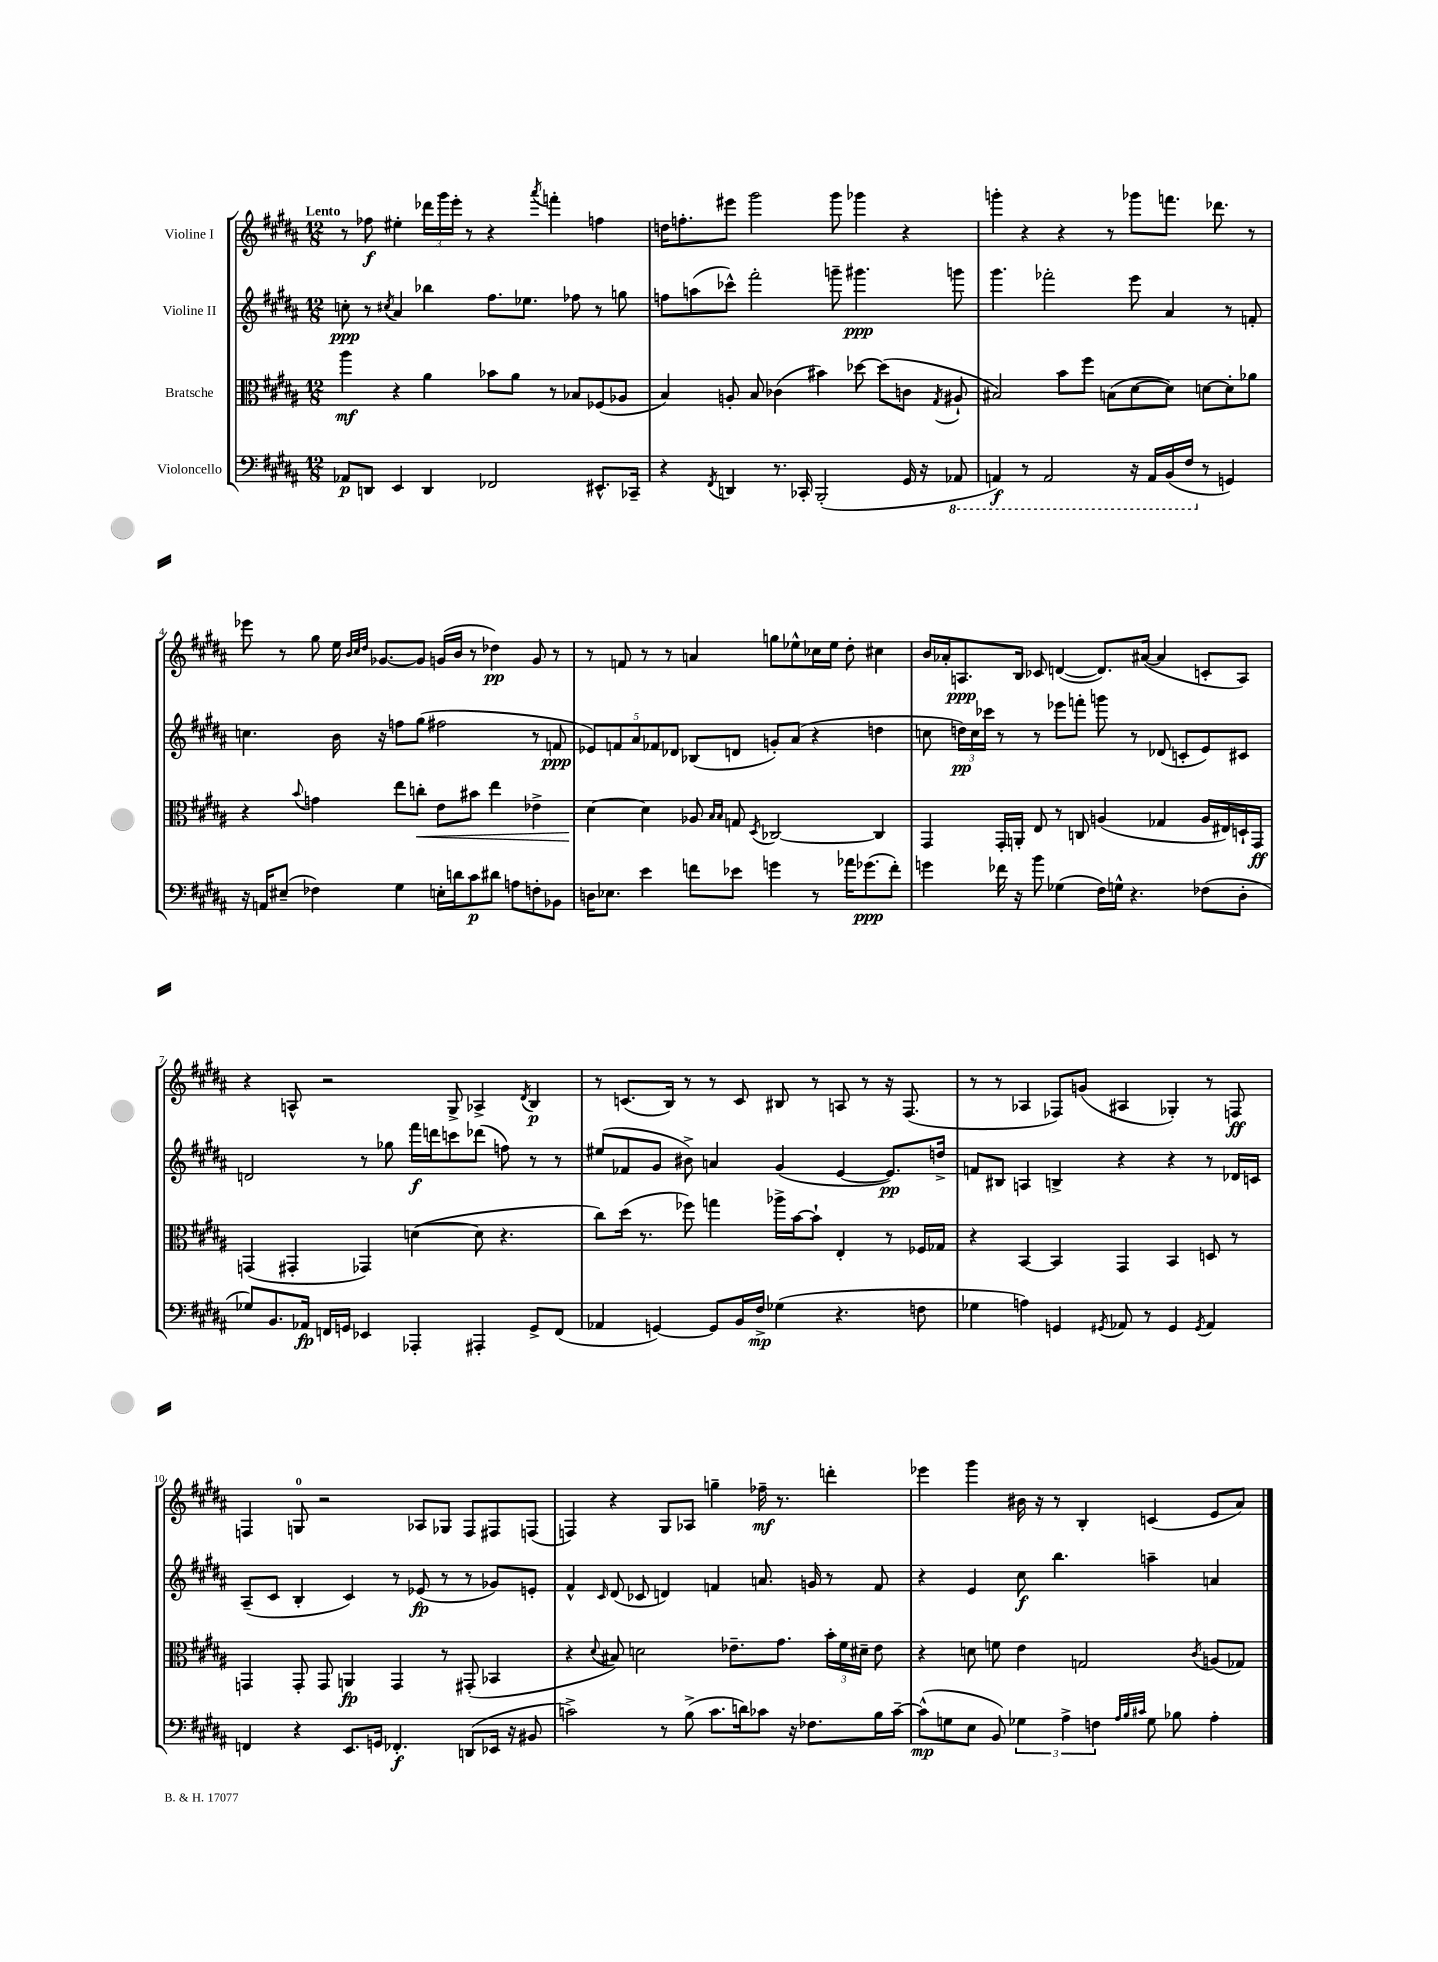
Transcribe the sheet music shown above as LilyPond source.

<<
\new StaffGroup <<
\new Staff = "s0" \with { instrumentName = "Violine I" } {
    \clef treble \key b \major \numericTimeSignature \time 12/8 \tempo "Lento"
    \autoBeamOff r8 fes''8\f eis''4-. \tuplet 3/2 { des'''16[ gis'''16 e'''16]-. } r8 r4 \acciaccatura { ais'''8 } f'''4-. f''4 |
    d''16[ f''8.-. eis'''8] gis'''2 gis'''8 ges'''4 r4 |
    g'''4-. r4 r4 r8 ges'''8[ f'''8.] des'''8. r8 |
    ees'''8 r8 gis''8 e''16 \grace { b'32[ cis''32 dis''32] } ges'8.[~ ges'8] g'16[( b'16] r8 des''4\pp) g'8 r8 |
    r8 f'8 r8 r8 a'4 g''8[ ees''8-^ ces''16 ees''16] dis''8-. cis''4 |
    b'16[ aes'16-. a8.\ppp b16] ces'8 d'4~( d'8.[) ais'16]~( ais'4 c'8[-. a8]) |
    r4 a8-^ r2 gis8-> aes4-> \acciaccatura { dis'8 } b4\p |
    r8 c'8.[( b16]) r8 r8 c'8 bis8 r8 a8 r8 r16 fis8.( |
    r8 r8 aes4 fes8[) g'8]( ais4 ges4-.) r8 f8\ff |
    f4 g8-0 r2 aes8[ ges8] f8[ fis8 f8]( |
    f4) r4 gis8[ aes8] g''4-- fes''16--\mf r8. d'''4-. |
    ees'''4 gis'''4 bis'16 r16 r8 b4-. c'4( e'8[ ais'8]) \bar "|." |
}
\new Staff = "s1" \with { instrumentName = "Violine II" } {
    \clef treble \key b \major \numericTimeSignature \time 12/8
    \autoBeamOff c''8-.\ppp r8 \acciaccatura { cis''8 } ais'4 bes''4 fis''8.[ ees''8.] fes''8 r8 g''8 |
    f''8[ a''8( ces'''8]-^) fis'''2-. g'''8-- gis'''4.\ppp g'''8 |
    gis'''4. fes'''2-. e'''8 ais'4 r8 f'8-. |
    c''4. b'16 r16 f''8[ gis''8]( fis''2 r8 f'8\ppp |
    \tuplet 5/4 { ees'8[) f'8 ais'8 fes'8 des'8] } bes8[( d'8] g'8[-.) ais'8]( r4 d''4 |
    c''8 \tuplet 3/2 { d''16[\pp) c''16 ces'''16] } r8 r8 ees'''8[ f'''8]-. g'''8 r8 des'8( c'8[-. e'8) cis'8] |
    d'2 r8 ges''8 fis'''16[\f d'''16 c'''8 des'''8]( f''8) r8 r8 |
    eis''8[( fes'8 gis'8] bis'8->) a'4 gis'4( e'4~ e'8.[\pp) d''16]-> |
    f'8[ bis8] a4 b4-> r4 r4 r8 des'16[ c'16] |
    ais8[--( cis'8] b4-. cis'4) r8 ees'8\fp( r8 r8 ges'8[) e'8]-. |
    fis'4-^ \grace { cis'16 } dis'8( ces'8 d'4) f'4 a'8. g'16 r8 f'8 |
    r4 e'4 cis''8\f b''4. a''4-- a'4 \bar "|." |
}
\new Staff = "s2" \with { instrumentName = "Bratsche" } {
    \clef alto \key b \major \numericTimeSignature \time 12/8
    \autoBeamOff ais''4\mf r4 ais'4 bes'8[ ais'8] r8 bes8[ fes8( aes8] |
    b4) a8-. b8 ces'4( bis'4) des''8~ des''8[( c'8] \acciaccatura { gis8 } ais8-! |
    bis2) b'8[ fis''8] b8[( dis'8~ dis'8]) d'8[~ d'8-. aes'8] |
    r4 \appoggiatura { b'8 } g'4 e''8[ c''8]-.\< e'8[ bis'8] e''4 ees'4-> |
    dis'4~\! dis'4 aes8 \grace { b16[ b16] } g8 \acciaccatura { dis8 } ces2~ ces4 |
    gis,4 gis,16[-. a,16]-. e8 r8 c8 a4( ges4 a16[ eis16) d16-! gis,16]\ff |
    g,4( gis,4-. ges,4) d'4~( d'8 r4. |
    cis''8[) dis''16]( r8. fes''8) g''4 aes''16[-> b'16~ b'8]-! e4-. r8 fes16[ ges16] |
    r4 b,4~ b,4 gis,4 b,4 d8 r8 |
    g,4 g,8-. g,8 a,4\fp g,4 r8 gis,8-.( bes,4 |
    r4 \appoggiatura { dis'8 } bis8) d'2 ees'8.[-- gis'8.] \tuplet 3/2 { b'16[-. fis'16 dis'16]-- } ees'8 |
    r4 d'8 f'8 e'4 g2 \acciaccatura { cis'8 } a8[( ges8]) \bar "|." |
}
\new Staff = "s3" \with { instrumentName = "Violoncello" } {
    \clef bass \key b \major \numericTimeSignature \time 12/8
    \autoBeamOff aes,8[\p d,8] e,4 d,4 fes,2 eis,8.[-^ ces,16]-- |
    r4 \acciaccatura { fis,8 } d,4 r8. ces,16-. b,,2-.( gis,16 r16 \ottava #-1 aes,,8 |
    a,,4\f) r8 a,,2 r16 a,,16[ b,,16( fis,16] \ottava #0 r8 g,4) |
    r16 a,16[ eis8]--( fes4) gis4 e16[-. d'16 cis'8\p dis'8] a8[ f8-. bes,8] |
    d16[ ees8.] e'4 f'8[ ees'8] g'4 r8 aes'16[ ges'8.\ppp( f'8]-.) |
    g'4 fes'16 r16 b'8 ges4( fis16[) g16]-^ r4. fes8[( dis8]-. |
    ges8[) b,8. aes,16]\fp f,16[ g,16] ees,4 aes,,4-. ais,,4-. g,8[-> f,8]( |
    aes,4 g,4~) g,8[ b,16 fis16]->\mp ges4( r4. f8 |
    ges4 a4) g,4 \acciaccatura { gis,8 } aes,8 r8 gis,4 \acciaccatura { gis,8 } aes,4 |
    f,4 r4 e,8.[ g,16] fes,4.-.\f d,8[( ees,16] r16 bis,8 |
    c'2->) r8 b8->( c'8.[ d'16) ces'8] r16 fes8.[ b16 ces'16]~-- |
    ces'8[-^\mp( g8 e8] b,8) \tuplet 3/2 { ges4 ais4-> f4 } \grace { ais32[ b32 cis'32] } ges8 bes8 ais4-. \bar "|." |
}
>>
>>
